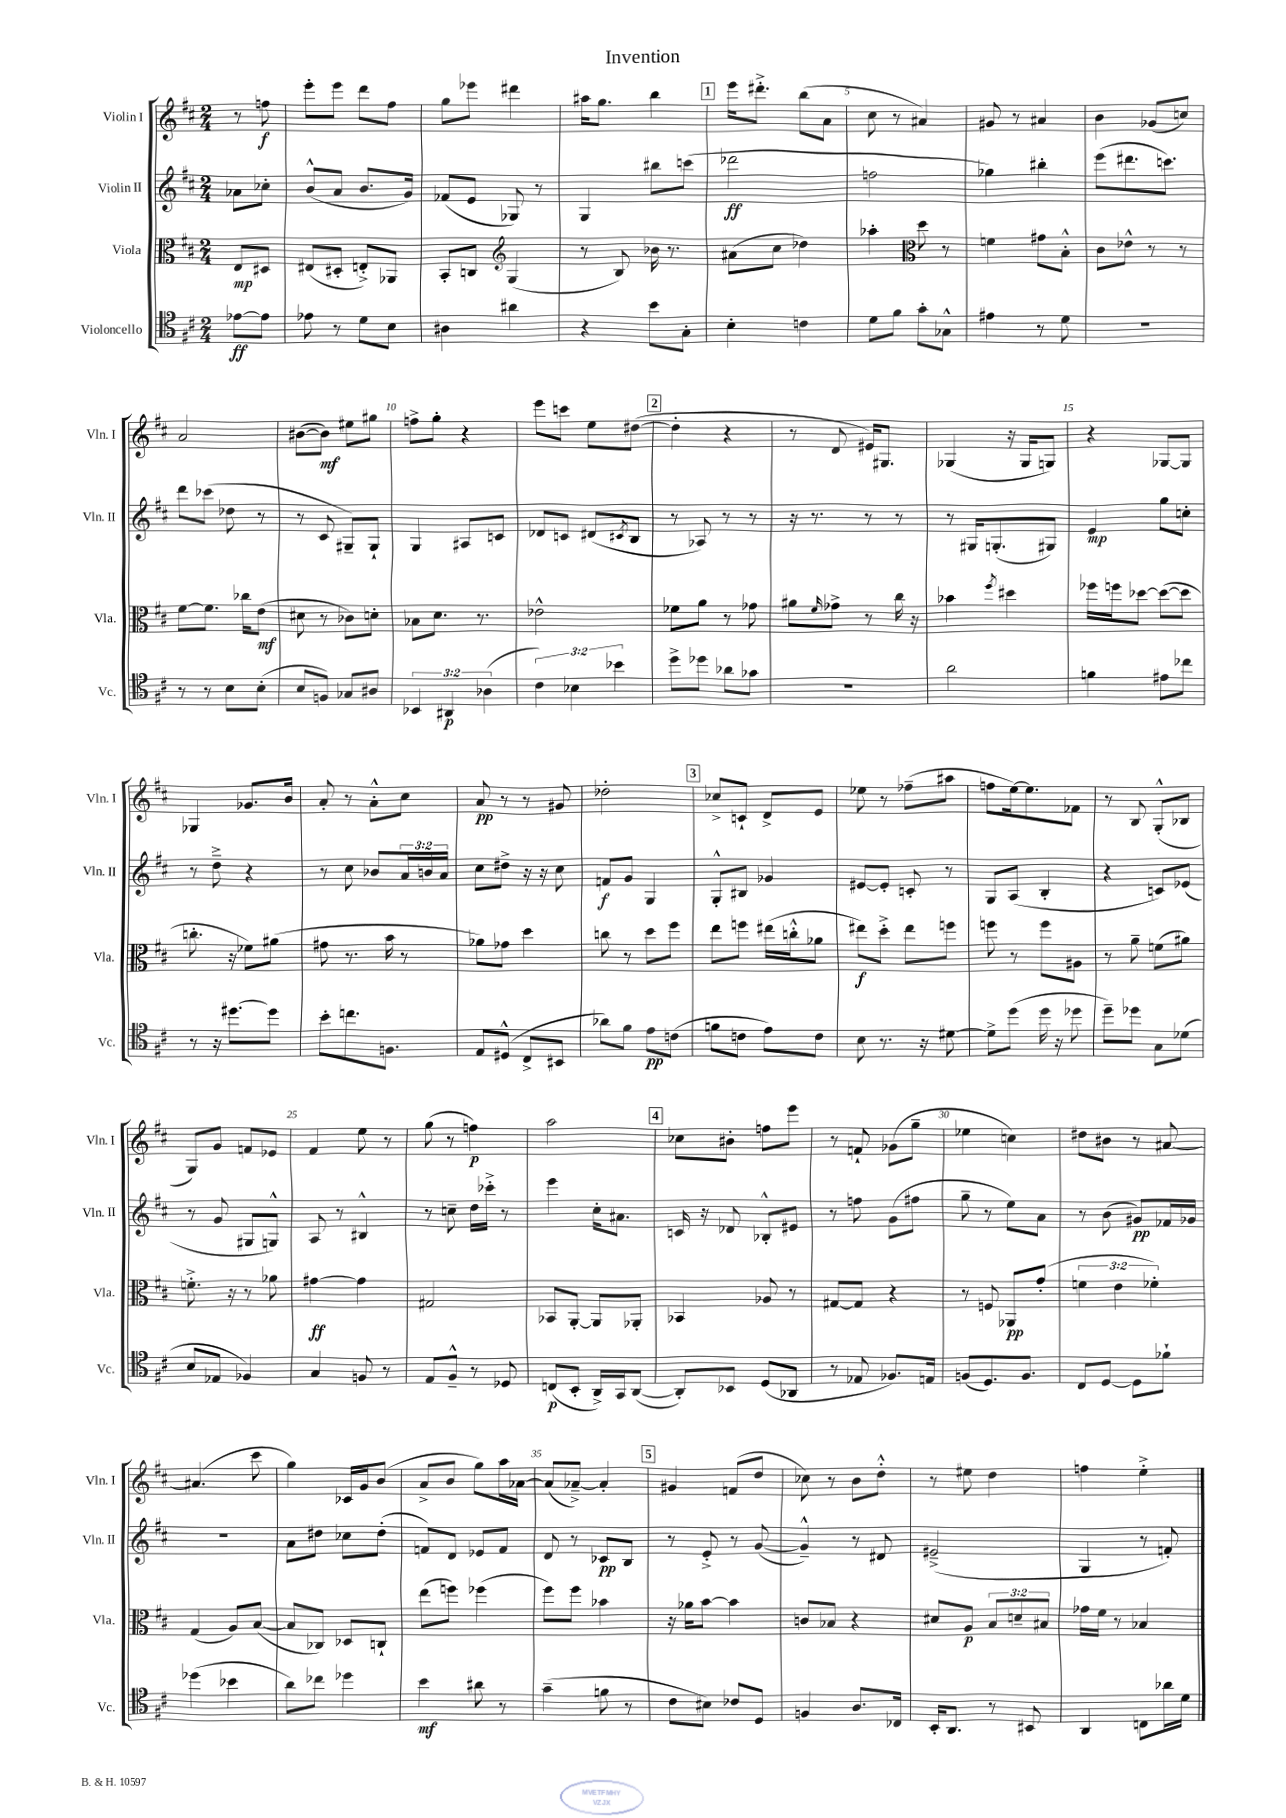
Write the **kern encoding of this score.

**kern	**kern	**kern	**kern
*staff4	*staff3	*staff2	*staff1
*clefC4	*clefC3	*clefG2	*clefG2
*k[f#c#]	*k[f#c#]	*k[f#c#]	*k[f#c#]
*M2/4	*M2/4	*M2/4	*M2/4
[8e-\L	8E/L	8a-\L	8r
8e-\]J	8D#/J	8cc-'\J	8ff\
=	=	=	=
8e-\	(8E#/L	(8b^^/L	8eee'\L
8r	8D#'/J	8a/J	8eee\J
8d\L	8E'^/L)	8.b/L	8ddd\L
8B\J	8AA-/J	.	8ff#\J
.	.	16g/Jk)	.
=	=	=	=
4A#\	8BB'/L	(8f-/L	8gg\L
.	8C/J	8e/J	8eee-\J
*	*clefG2	*	*
4a#\	(4G/	8G-/)	4ddd#\
.	.	8r	.
=	=	=	=
4r	8r	4G/	16aa#\LK
.	.	.	8.gg\J
.	8B/)	.	.
8b\L	16b-\	8bb#\L	4bb\
.	8.r	.	.
8G'\J	.	(8ccc\J	.
=	=	=	=
4B'\	(8a#\L	2ddd-\	16eee\LK
.	.	.	8.ddd#'^\J
.	8cc#\J	.	.
4c\	4dd-\)	.	(8bb\L
.	.	.	8a\J
=	=	=	=
8d\L	4aa-'\	2ff\	8cc#\
8f#\J	.	.	8r
*	*clefC3	*	*
8g'\L	8dd\	.	4a#/)
8G-^^\J	8r	.	.
=	=	=	=
4e#\	4f\	4gg-\)	8g#/
.	.	.	8r
8r	8g#\L	4bb#'\	4a#/
8d\	8B'^^\J	.	.
=	=	=	=
2r	8c#\L	(8eee\L	4b\
.	8e-^^\J	8.ddd#\	.
.	8r	.	(8g-/L
.	.	8.ccc\J)	.
.	8r	.	8cc/J)
=	=	=	=
8r	[8f#\L	8ddd\L	2a/
8r	8.f#\]J	(8ccc-\J	.
8B\L	.	8dd-\	.
.	16cc-\LK	.	.
(8B'\J	(8e\J	8r	.
=	=	=	=
8B/L	8d#\	8r	([8b#\L
8F/J)	8r	8c#/	8b#\]J)
8G-/L	8c-\L)	8G#~/L)	8ee#\L
8A#/J	8d'\J	8G#`/J	8gg#\J
=	=	=	=
6BB-/	8B-\L	4G/	8ff^\L
.	8.d\J	.	8gg'\J
6AA#/	.	.	.
.	.	8A#/L	4r
.	8.r	.	.
(6A-\	.	.	.
.	.	8c/J	.
=	=	=	=
6c#\)	2e-^^\	8d-/L	8eee\L
.	.	8c/J	8ccc\J
6B-\	.	.	.
.	.	(8d#/L	8ee\L
6b-\	.	.	.
.	.	8qc#/	.
.	.	8B/J	([8dd#\J
=	=	=	=
8dd^\L	8f-\L	8r	4dd#'\]
8dd-\J	8a\J	8A-/)	.
8a-\L	8r	8r	4r
8g-\J	8g-\	8r	.
=	=	=	=
2r	8a#\L	16r	8r
.	.	8.r	.
.	16qqf#/	.	.
.	8g-^\J	.	8d/
.	8r	8r	16e#/LK)
.	.	.	8.G#/J
.	16cc#\	8r	.
.	16r	.	.
=	=	=	=
2a\	4b-\	8r	(4G-/
.	.	16G#/LK	.
.	.	(8.G'/	.
.	8qff#/	.	.
.	4dd#\	.	16r
.	.	.	16G-/LK
.	.	8G#/J)	8G/J)
=	=	=	=
4f\	16ff-\LL	4e/	4r
.	16ff\J	.	.
.	[8dd-\J	.	.
8e#\L	(8dd-\_L	8gg\L	[8G-/L
8cc-\J	8dd-\]J	8cc'\J	8G-/]J
=	=	=	=
8r	8.cc'\	8r	4G-/
16r	.	8dd~^\	.
[8.dd#\L	16r	.	.
.	8f-\L)	4r	8.g-/L
8dd#\]J	(8a#\J	.	.
.	.	.	16b/Jk
=	=	=	=
8b'\L	8g#\	8r	8a'/
8.cc\	8.r	8cc#\	8r
.	.	8b-/L	8a'^^\L
8.F\J	16b\	.	.
.	8r	24a/L	8cc#\J
.	.	24b/	.
.	.	24a/JJ	.
=	=	=	=
8E/L	8a-\L)	8cc#\L	8a/
(8D#^^/J	8g-\J	8dd#^\J	8r
8C#^/L	4dd\	16r	8r
.	.	16r	.
8BB#/J	.	8cc#\	8g#/
=	=	=	=
8a-\L)	8cc\	8f/L	2dd-'\
8f#\J	8r	8g/J	.
8e\L	8dd\L	4G/	.
(8c\J	8ff#\J	.	.
=	=	=	=
8f\L	8ee\L	8G'^^/L	8cc-^/L
8c\J	8ff\J	8B#/J	8c`/J
8e\L)	(16ee#\LL	4g-/	8d^/L
.	16cc'^^\J	.	.
8c\J	8a-\J	.	8e/J
=	=	=	=
8B\	8ee#\L)	[8e#/L	8ee-\
8.r	8dd'^\J	8e#'/]J	8r
.	8ee#\L	8c'/	(8ff-~\L
16r	.	.	.
[8d#\	8ff\J	8r	8aa#\J
=	=	=	=
8d#^\]L	8ff\	8G/L	8ff\L
(8dd\J	8r	(8A/J	[16ee\k)
.	.	.	8.ee\]
16dd\	8ff\L	4B'/	.
16r	.	.	.
8dd-\	8A#\J	.	8f-\J
=	=	=	=
8dd~\L)	8r	4r	8r
8dd-\J	8a~\	.	8B/
8G\L	(8f\L	8c/L)	(8G'^^/L
(8d-\J	8a#\J)	(8e-/J	8B-/J
=	=	=	=
8B/L	8.f'^\	8r	8G/L)
8E-/J	.	8g/	8g/J
.	16r	.	.
4F-/)	8r	8G#/L	8f/L
.	8a-\	8G^^/J)	8e-/J
=	=	=	=
4G/	[4g#\	8A/	4f#/
.	.	8r	.
8F/	4g#\]	4B#^^/	8ee\
8r	.	.	8r
=	=	=	=
8E/L	2G#/	8r	(8gg\
8F#~^^/J	.	8cc~\	8r
8r	.	16dd\LL	4ff\)
.	.	16ccc-'^\JJ	.
8D-/	.	8r	.
=	=	=	=
(8C/L	8BB-/L	4eee\	2aa\
8BB'/J	[8AA'/J	.	.
16AA^/LL)	8AA/]L	16cc#'\LK	.
16GG/J	.	8.a#\J	.
([8AA/J	8AA-'/J	.	.
=	=	=	=
8AA'/]L)	4BB-/	16c/	8cc-\L
.	.	16r	.
8BB-/J	.	8d-/	8b#'\J
(8D/L	8A-/	8B-'^^/L	8ff\L
8AA-/J	8r	8e#/J	8eee\J
=	=	=	=
8r	[8G#/L	8r	8r
8E-/	8G#/]J	8ff\	8f`/
8.F-/L)	4r	(8g\L	(8g-\L
.	.	8ff#\J	8gg~\J
16E/Jk	.	.	.
=	=	=	=
(8F/L	8r	8gg~\	4ee-\
8.D/)	8F/	8r	.
.	8AA-/L	8ee\L)	4cc\)
8.F/J	.	.	.
.	(8g'/J	8a\J	.
=	=	=	=
8C#/L	6f\	8r	8dd#\L
[8D/J	.	(8b\	8b#\J
.	6e\	.	.
8D\]L	.	8g#/L)	8r
.	6f-'\)	.	.
8f-`\J	.	16f-/L	[8a#/
.	.	16g-/JJ	.
=	=	=	=
(4dd-\	(4G/	2r	(4.a#/]
4b-\	8A/L)	.	.
.	([8B/J	.	8ccc#\
=	=	=	=
8a\L)	8B/]L	8a\L	4gg\)
8cc-\J	8C-/J)	8dd#\J	.
4dd-\	8D-/L	8cc-\L	16c-/LL
.	.	.	16g/J
.	8C`/J	(8dd#'\J	(8b/J
=	=	=	=
4b\	(8ee\L	8f/L)	8a^/L
.	8ff\J)	8d/J	8b/J
8a#\	(4ff-\	8e-/L	8gg\L)
8r	.	8f/J	16aa\L
.	.	.	[16a-\JJ
=	=	=	=
(4g~\	8ff#\L)	8d/	(8a-/]L
.	8ff#\J	8r	[8a-~^/J)
8f\	4b-\	8c-/L	4a-'/]
8r	.	8B/J	.
=	=	=	=
8c#\L	16r	8r	4g#/
.	16a-\LK	.	.
8B#\J)	[8b\J	8e'^/	.
8c-/L	4b\]	8r	(8f/L
8D/J	.	([8g/	8dd/J
=	=	=	=
4F/	8c/L	4g~^^/])	8cc-\)
.	8B-/J	.	8r
8.A/L	4r	8r	8b\L
.	.	8d#/	8dd'^^\J
16C-/Jk	.	.	.
=	=	=	=
16BB'/LK	8d#/L	(2e#~^/	8r
8.AA/J	.	.	.
.	8A/J	.	8ee#\
8r	12B/L	.	4dd\
.	12d~/	.	.
8BB#/	.	.	.
.	12B#/J	.	.
=	=	=	=
4AA/	16g-\LL	4G/	4ff\
.	16f#\JJ	.	.
.	8r	.	.
8C\L	4B-/	8r	4ee'^\
16a-\L	.	8f'/)	.
16d\JJ	.	.	.
==	==	==	==
*-	*-	*-	*-
